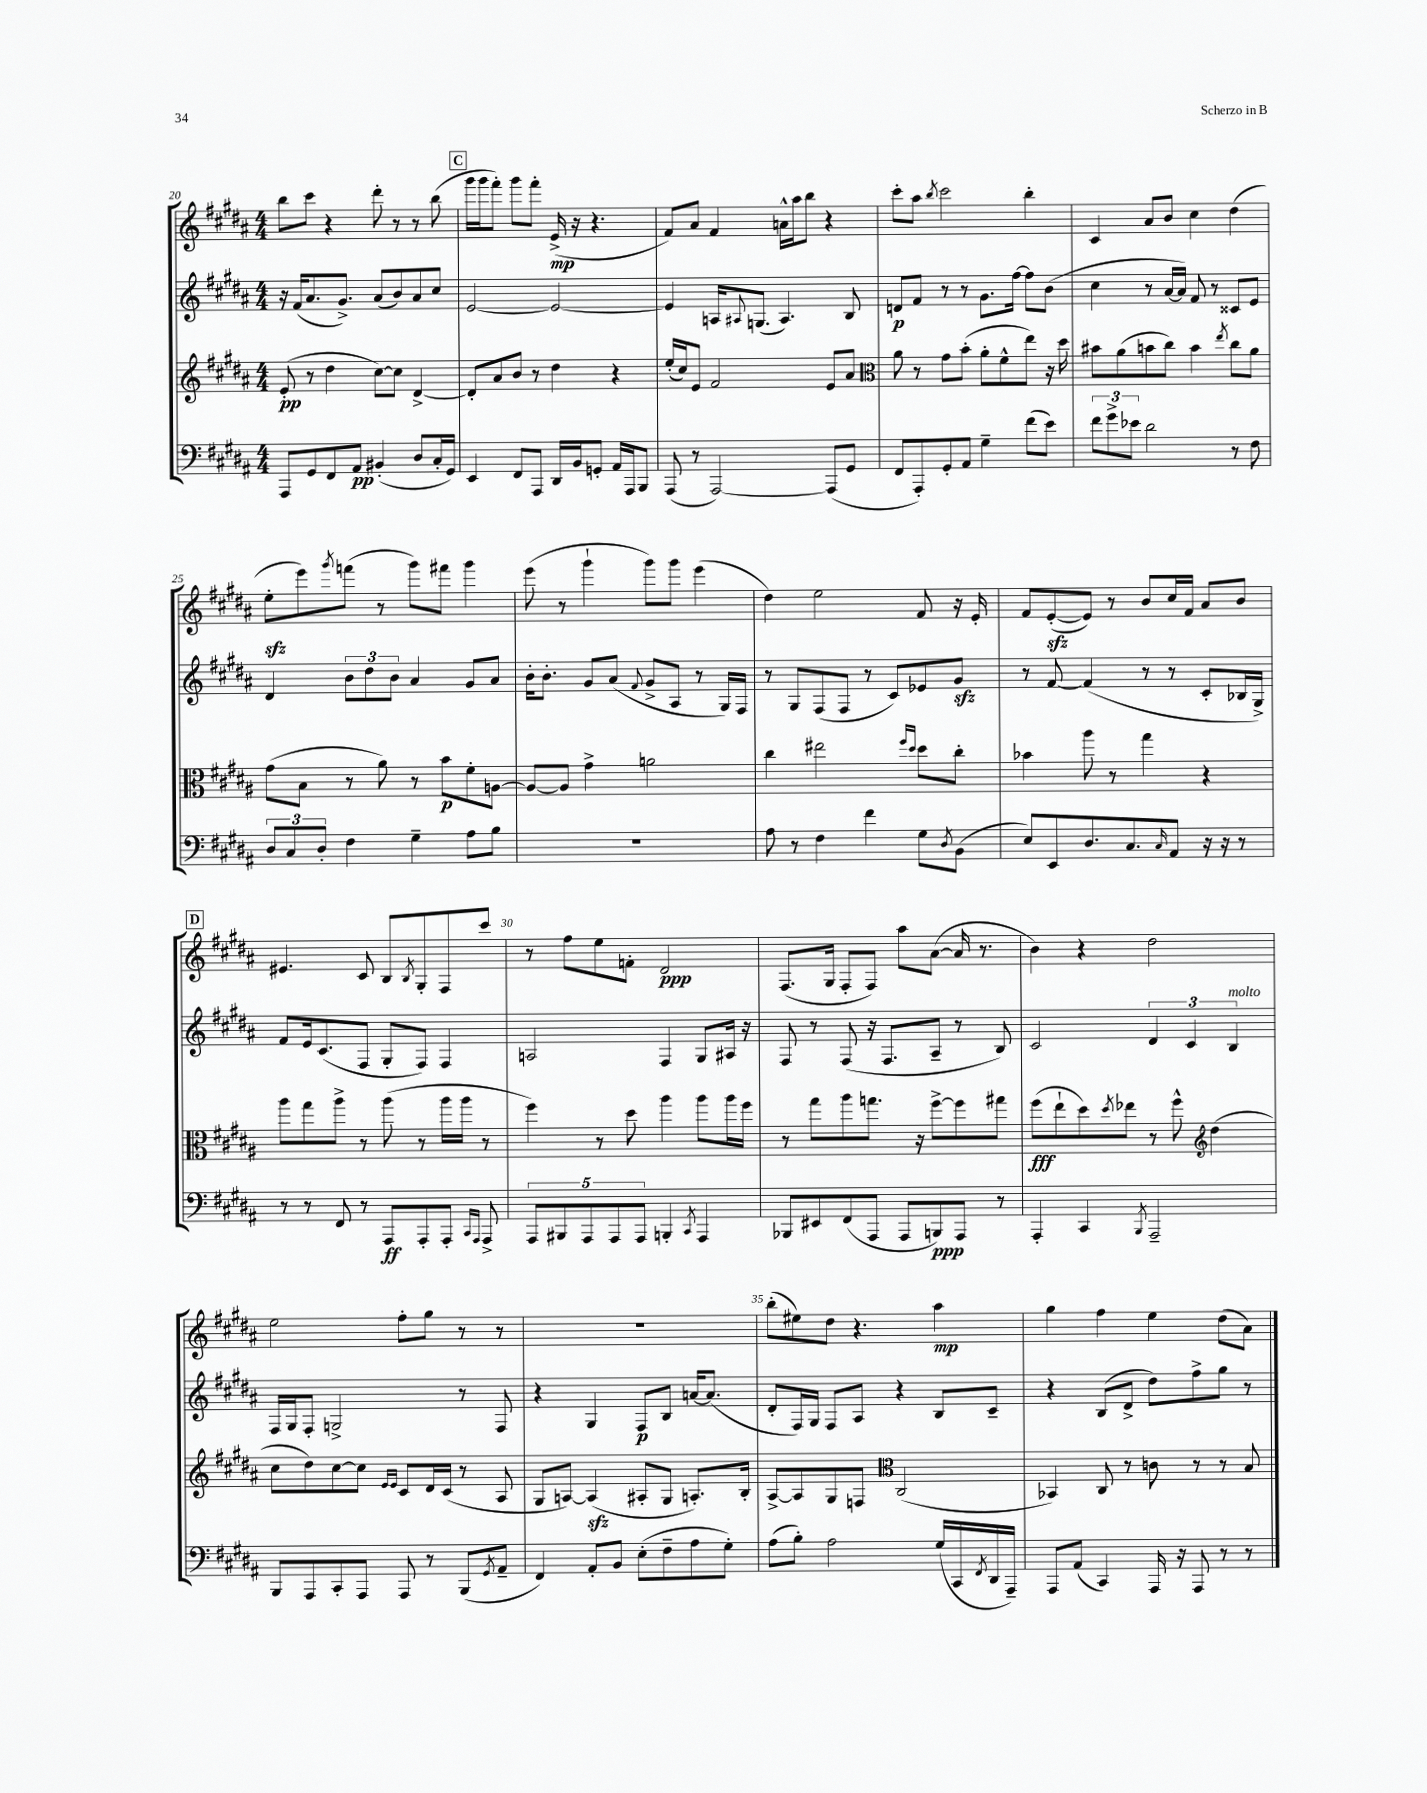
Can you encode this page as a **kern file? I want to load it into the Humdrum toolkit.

**kern	**dynam	**kern	**dynam	**kern	**dynam	**kern	**dynam
*part4	*part4	*part3	*part3	*part2	*part2	*part1	*part1
*staff4	*staff4	*staff3	*staff3	*staff2	*staff2	*staff1	*staff1
*clefF4	*	*clefG2	*	*clefG2	*	*clefG2	*
*k[f#c#g#d#a#]	*	*k[f#c#g#d#a#]	*	*k[f#c#g#d#a#]	*	*k[f#c#g#d#a#]	*
*M4/4	*	*M4/4	*	*M4/4	*	*M4/4	*
=20	=20	=20	=20	=20	=20	=20	=20
8AAA#/L	.	(8e'/	pp	16r	.	8bb\L	.
.	.	.	.	(16f#/KL	.	.	.
8GG#/	.	8r	.	8.a#/	.	8ccc#\J	.
8FF#/	.	4dd#\	.	.	.	4r	.
.	.	.	.	8.g#^/J)	.	.	.
8AA#/J	pp	.	.	.	.	.	.
(4BB#X'/	.	[8cc#\L)	.	(8a#/L	.	8ddd#'\	.
.	.	8cc#\J]	.	8b/)	.	8r	.
8D#/L	.	[4d#^/	.	8a#/	.	8r	.
16C#'/L	.	.	.	8cc#/J	.	(8bb\	.
16GG#/JJ)	.	.	.	.	.	.	.
!!LO:REH:place=s1:t=C
=21	=21	=21	=21	=21	=21	=21	=21
4EE/	.	8d#'/L]	.	[2e/	.	16ggg#\LL	.
.	.	.	.	.	.	16ggg#\J	.
.	.	8a#/	.	.	.	8fff#'\J)	.
8FF#/L	.	8b/J	.	.	.	8ggg#\L	.
8AAA#/J	.	8r	.	.	.	8fff#'\J	.
16DD#/LL	.	4dd#\	.	2e/_	.	(16e^/	mp
16BB/J	.	.	.	.	.	16r	.
8GGn'/J	.	.	.	.	.	4.r	.
16AA#/LL	.	4r	.	.	.	.	.
16AAA#/J	.	.	.	.	.	.	.
8BBB/J	.	.	.	.	.	.	.
=22	=22	=22	=22	=22	=22	=22	=22
(8AAA#/	.	(16ee'/LL	.	4e/]	.	8f#/L)	.
.	.	16cc#/J)	.	.	.	.	.
8r	.	8e/J	.	.	.	8a#/J	.
[2AAA#/)	.	2f#/	.	16An/KL	.	4f#/	.
.	.	.	.	8qqA#X/	.	.	.
.	.	.	.	(8.Gn/J	.	.	.
.	.	.	.	4.A#/)	.	16an^^\LL	.
.	.	.	.	.	.	16aa#\J	.
.	.	.	.	.	.	8bb\J	.
(8AAA#/L]	.	8e/L	.	.	.	4r	.
8GG#/J	.	8a#/J	.	8B/	.	.	.
=23	=23	=23	=23	=23	=23	=23	=23
*	*	*clefC3	*	*	*	*	*
8FF#/L	.	8a#\	.	8dn/L	p	8ccc#'\L	.
8AAA#'/)	.	8r	.	8f#/J	.	8aa#\J	.
.	.	.	.	.	.	8qbb/	.
8GG#'/	.	8g#\L	.	8r	.	2ccc#\	.
8AA#/J	.	(8b'\J	.	8r	.	.	.
4G#~\	.	8a#'\L	.	8.g#\L	.	.	.
.	.	8f#^^\	.	.	.	.	.
.	.	.	.	[16ff#\Jk	.	.	.
(8f#\L	.	8ee\J)	.	8ff#\L]	.	4bb'\	.
8e\J)	.	16r	.	(8b\J	.	.	.
.	.	16dd#\	.	.	.	.	.
=24	=24	=24	=24	=24	=24	=24	=24
12f#\L	.	8b#X\L	.	4cc#\	.	4c#/	.
12g#^\	.	.	.	.	.	.	.
.	.	(8a#\	.	.	.	.	.
12e-X\J	.	.	.	.	.	.	.
2d#\	.	8bn\	.	8r	.	8a#/L	.
.	.	8cc#\J)	.	[16a#/LL	.	8b/J	.
.	.	.	.	16a#/JJ])	.	.	.
.	.	4b\	.	8f#/	.	4cc#\	.
.	.	.	.	8r	.	.	.
.	.	8qee/	.	.	.	.	.
8r	.	8cc#\L	.	8c##X/L	.	(4dd#\	.
8F#\	.	8a#\J	.	8e/J	.	.	.
!!LO:LB:g=z
=25	=25	=25	=25	=25	=25	=25	=25
12D#/L	.	(8g#\L	.	4d#/	.	8eezz'\L	.
12C#/	.	.	.	.	.	.	.
.	.	8B\J	.	.	.	8eee\)	.
12D#'/J	.	.	.	.	.	.	.
.	.	.	.	.	.	8qggg#/	.
4F#\	.	8r	.	12b\L	.	(8fffn\J	.
.	.	.	.	12dd#\	.	.	.
.	.	8a#\)	.	.	.	8r	.
.	.	.	.	12b\J	.	.	.
4G#~\	.	8r	.	4a#/	.	8ggg#\L)	.
.	.	8b\L	p	.	.	8fff#X\J	.
8A#\L	.	8f#'\	.	8g#/L	.	4ggg#\	.
8B\J	.	[8An\J	.	8a#/J	.	.	.
=26	=26	=26	=26	=26	=26	=26	=26
1r	.	8A/L_	.	16b'\KL	.	(8eee\	.
.	.	.	.	8.b'\J	.	.	.
.	.	8A/J]	.	.	.	8r	.
.	.	4g#^\	.	8g#/L	.	4ggg#`\	.
.	.	.	.	(8a#/J	.	.	.
.	.	.	.	8qqf#/	.	.	.
.	.	2an\	.	8g#^/L	.	8ggg#\L)	.
.	.	.	.	8A#/J	.	8ggg#\J	.
.	.	.	.	8r	.	(4eee\	.
.	.	.	.	16G#/LL)	.	.	.
.	.	.	.	16F#/JJ	.	.	.
=27	=27	=27	=27	=27	=27	=27	=27
8A#\	.	4cc#\	.	8r	.	4dd#\)	.
8r	.	.	.	8G#/L	.	.	.
4F#\	.	2ee#X\	.	(8F#/	.	2ee\	.
.	.	.	.	8F#/J	.	.	.
4f#\	.	.	.	8r	.	.	.
.	.	.	.	8c#/L)	.	.	.
.	.	16qqff#/LL	.	.	.	.	.
.	.	16qqdd#/JJ	.	.	.	.	.
8G#\L	.	8dd#\L	.	8e-X/	.	8f#/	.
8qD#/	.	.	.	.	.	.	.
(8BB\J	.	8cc#'\J	.	8g#zz/J	.	16r	.
.	.	.	.	.	.	16e'/	.
=28	=28	=28	=28	=28	=28	=28	=28
8E/L)	.	4b-X\	.	8r	.	8f#/L	.
8EE/	.	.	.	[8f#/	.	([8ezz'/	.
8.D#/	.	8aa#\	.	(4f#/]	.	8e/J])	.
.	.	8r	.	.	.	8r	.
8.C#/	.	.	.	.	.	.	.
.	.	4gg#\	.	8r	.	8b/L	.
16qqC#/	.	.	.	.	.	.	.
8AA#/J	.	.	.	8r	.	16cc#/L	.
.	.	.	.	.	.	16f#/JJ	.
16r	.	4r	.	8c#'/L	.	8a#/L	.
16r	.	.	.	.	.	.	.
8r	.	.	.	16B-X/L	.	8b/J	.
.	.	.	.	16G#^/JJ)	.	.	.
!!LO:LB:g=z
!!LO:REH:place=s1:t=D
=29	=29	=29	=29	=29	=29	=29	=29
8r	.	8aa#\L	.	8f#/L	.	4.e#X/	.
8r	.	8gg#\	.	16e/k	.	.	.
.	.	.	.	(8.c#/	.	.	.
8FF#/	.	8aa#^\J	.	.	.	.	.
8r	.	8r	.	8F#/J	.	8c#/	.
8AAA#/L	ff	(8aa#\	.	8G#'/L	.	8B/L	.
.	.	.	.	.	.	8qB/	.
8AAA#'/	.	8r	.	8F#/J)	.	8G#'/	.
8AAA#'/J	.	16aa#\LL	.	4F#/	.	8F#/	.
.	.	16aa#\JJ	.	.	.	.	.
16qqCC#/LL	.	.	.	.	.	.	.
16qqAAA#/JJ	.	.	.	.	.	.	.
8AAA#^/	.	8r	.	.	.	8ccc#/J	.
=30	=30	=30	=30	=30	=30	=30	=30
10AAA#/L	.	4ff#\)	.	2An/	.	8r	.
10BBB#X/	.	.	.	.	.	.	.
.	.	.	.	.	.	8ff#\L	.
10AAA#/	.	.	.	.	.	.	.
.	.	8r	.	.	.	8ee\	.
10AAA#/	.	.	.	.	.	.	.
.	.	8dd#\	.	.	.	8fn'\J	.
10AAA#/J	.	.	.	.	.	.	.
4BBBn'/	.	4aa#\	.	4F#/	.	2d#/	ppp
8qCC#/	.	.	.	.	.	.	.
4AAA#/	.	8aa#\L	.	8G#/L	.	.	.
.	.	16aa#\L	.	16A#X/Jk	.	.	.
.	.	16ff#\JJ	.	16r	.	.	.
=31	=31	=31	=31	=31	=31	=31	=31
8BBB-X/L	.	8r	.	8F#/	.	(8.F#/L	.
8EE#X/	.	8gg#\L	.	8r	.	.	.
.	.	.	.	.	.	16G#/Jk	.
(8FF#/	.	8aa#\	.	(8F#/	.	8F#'/L	.
8AAA#/J	.	8.ggn\J	.	16r	.	8F#/J)	.
.	.	.	.	8.F#/L	.	.	.
8AAA#/L	.	.	.	.	.	8aa#\L	.
.	.	16r	.	.	.	.	.
8BBBn/)	ppp	[8ff#^\L	.	8A#~/J	.	([8a#\J	.
8AAA#/J	.	8ff#\]	.	8r	.	16a#/]	.
.	.	.	.	.	.	8.r	.
8r	.	8gg#X\J	.	8B/)	.	.	.
=32	=32	=32	=32	=32	=32	=32	=32
4AAA#'/	.	(8ff#\L	fff	2c#/	.	4b\)	.
.	.	8ee`\	.	.	.	.	.
4CC#/	.	8dd#\)	.	.	.	4r	.
.	.	8qdd#/	.	.	.	.	.
.	.	8ee-X\J	.	.	.	.	.
8qBBB/	.	.	.	.	.	.	.
2AAA#~/	.	8r	.	6d#/	.	2dd#\	.
.	.	8ff#^^\	.	.	.	.	.
.	.	.	.	6c#/	.	.	.
*	*	*clefG2	*	*	*	*	*
.	.	(4dd#\	.	.	.	.	.
!	!	!	!	!LO:TX:a:i:t=molto	!	!	!
.	.	.	.	6B/	.	.	.
!!LO:LB:g=z
=33	=33	=33	=33	=33	=33	=33	=33
8BBB/L	.	8cc#\L	.	16F#/LL	.	2ee\	.
.	.	.	.	16G#/J	.	.	.
8AAA#/	.	8dd#\)	.	8F#'/J	.	.	.
8CC#'/	.	[8cc#\	.	2Gn^/	.	.	.
8AAA#/J	.	8cc#\J]	.	.	.	.	.
.	.	16qqe/LL	.	.	.	.	.
.	.	16qqe/JJ	.	.	.	.	.
8AAA#/	.	8c#/L	.	.	.	8ff#'\L	.
8r	.	16d#/L	.	.	.	8gg#\J	.
.	.	(16c#/JJ	.	.	.	.	.
(8BBB/L	.	8r	.	8r	.	8r	.
8qGG#/	.	.	.	.	.	.	.
8AA#~/J	.	8A#/	.	8F#/	.	8r	.
=34	=34	=34	=34	=34	=34	=34	=34
4FF#/)	.	8G#/L	.	4r	.	1r	.
.	.	[8An/J)	.	.	.	.	.
8AA#'/L	.	(4Azz/]	.	4G#/	.	.	.
8BB/J	.	.	.	.	.	.	.
(8E'\L	.	8A#X'/L	.	8F#/L	p	.	.
8F#~\	.	8G#/J	.	8B/J	.	.	.
8A#\	.	8.An'/L)	.	[16an/KL	.	.	.
.	.	.	.	(8.a/J]	.	.	.
8G#'\J)	.	.	.	.	.	.	.
.	.	16B'/Jk	.	.	.	.	.
=35	=35	=35	=35	=35	=35	=35	=35
(8A#\L	.	[8A#^/L	.	8d#'/L	.	(8bb'\L	.
8B'\J)	.	8A#/]	.	16F#/L)	.	8ee#X\)	.
.	.	.	.	16G#/JJ	.	.	.
2A#\	.	8G#/	.	8F#/L	.	8dd#\J	.
.	.	8Fn/J	.	8A#/J	.	4.r	.
*	*	*clefC3	*	*	*	*	*
.	.	(2C#/	.	4r	.	.	.
(16G#/LL	.	.	.	8B/L	.	4aa#\	mp
16CC#/	.	.	.	.	.	.	.
8qFF#/	.	.	.	.	.	.	.
16DD#/	.	.	.	8c#~/J	.	.	.
16AAA#~/JJ)	.	.	.	.	.	.	.
=36	=36	=36	=36	=36	=36	=36	=36
8AAA#/L	.	4BB-X/)	.	4r	.	4gg#\	.
(8AA#/J	.	.	.	.	.	.	.
4CC#/)	.	8C#/	.	(8B/L	.	4ff#\	.
.	.	8r	.	8d#^/J	.	.	.
16AAA#/	.	8cn\	.	8dd#\L)	.	4ee\	.
16r	.	.	.	.	.	.	.
8AAA#/	.	8r	.	8ff#^\	.	.	.
8r	.	8r	.	8gg#\J	.	(8dd#\L	.
8r	.	8B/	.	8r	.	8a#\J)	.
==	==	==	==	==	==	==	==
*-	*-	*-	*-	*-	*-	*-	*-
